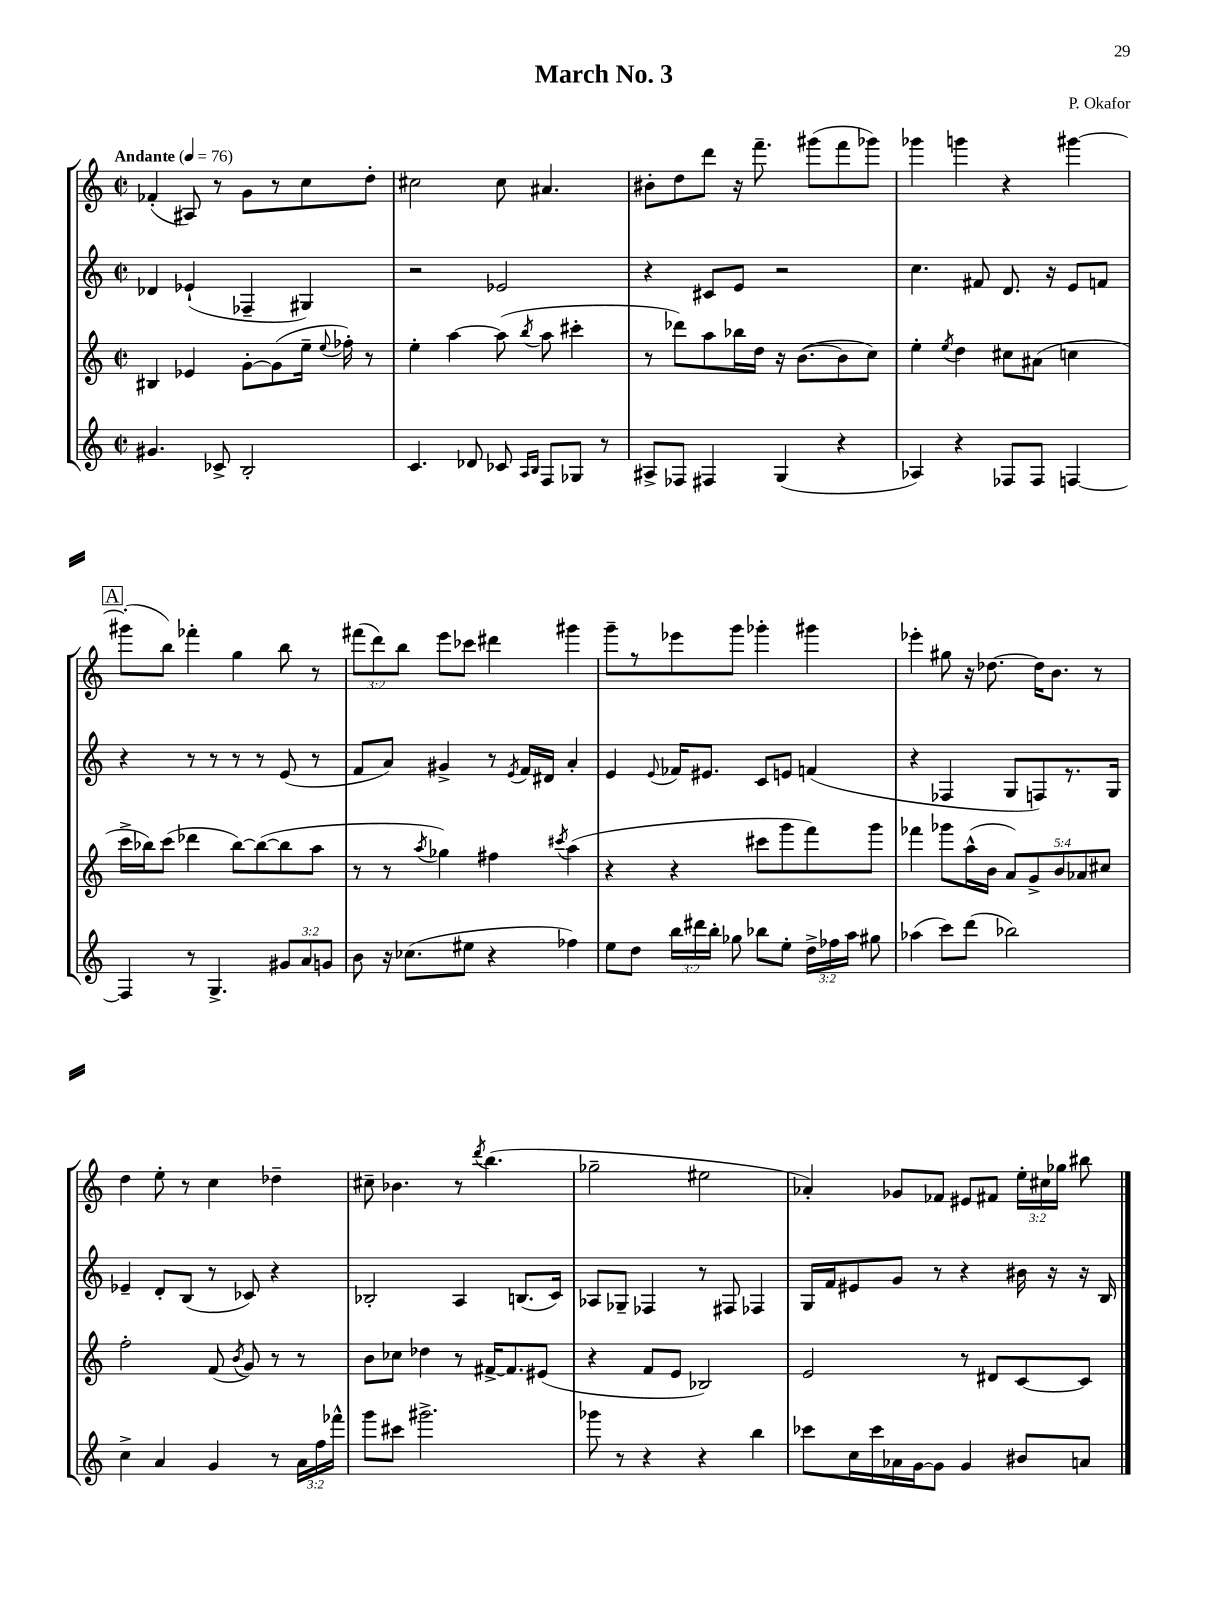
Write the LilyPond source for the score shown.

\header { title = "March No. 3" composer = "P. Okafor" }
<<
\new StaffGroup <<
\new Staff = "s0" {
    \clef treble \key c \major \defaultTimeSignature \time 2/2 \override Staff.TupletNumber.text = #tuplet-number::calc-fraction-text \tempo "Andante" 4 = 76
    \autoBeamOff fes'4-.( ais8) r8 g'8[ r8 c''8 d''8]-. |
    cis''2 cis''8 ais'4. |
    bis'8[-. d''8 d'''8] r16 f'''8.-- gis'''8[( f'''8 ges'''8]) |
    ges'''4 g'''4 r4 gis'''4~ |
    \mark \markup { \box "A" } gis'''8[-.( b''8]) fes'''4-. g''4 b''8 r8 |
    \tuplet 3/2 { fis'''8[( d'''8) b''8] } e'''8[ ces'''8] dis'''4 gis'''4 |
    g'''8[-- r8 ees'''8 g'''8] ges'''4-. gis'''4 |
    ees'''4-. gis''8 r16 des''8.~ des''16[ b'8.] r8 |
    d''4 e''8-. r8 c''4 des''4-- |
    cis''8-- bes'4. r8 \acciaccatura { d'''8 } b''4.( |
    ges''2-- eis''2 |
    aes'4-.) ges'8[ fes'8] eis'8[ fis'8] \tuplet 3/2 { e''16[-. cis''16 ges''16] } bis''8 \bar "|." |
}
\new Staff = "s1" {
    \clef treble \key c \major \defaultTimeSignature \time 2/2
    \autoBeamOff des'4 ees'4-!( fes4-- gis4) |
    r2 ees'2 |
    r4 cis'8[ e'8] r2 |
    c''4. fis'8 d'8. r16 e'8[ f'8] |
    \mark \markup { \box "A" } r4 r8 r8 r8 r8 e'8( r8 |
    f'8[ a'8]) gis'4-> r8 \acciaccatura { e'8 } f'16[ dis'16] a'4-. |
    e'4 \appoggiatura { e'8 } fes'16[ eis'8.] c'8[ e'8] f'4( |
    r4 fes4 g8[ f8) r8. g16] |
    ees'4-- d'8[-. b8]( r8 ces'8) r4 |
    bes2-. a4 b8.[( c'16]) |
    aes8[ ges8]-- fes4 r8 fis8 fes4 |
    g16[ f'16 eis'8 g'8] r8 r4 bis'16 r16 r16 b16 \bar "|." |
}
\new Staff = "s2" {
    \clef treble \key c \major \defaultTimeSignature \time 2/2 \override Staff.TupletNumber.text = #tuplet-number::calc-fraction-text
    \autoBeamOff bis4 ees'4 g'8[~-. g'8( e''16]-- \appoggiatura { e''8 } fes''16-.) r8 |
    e''4-. a''4~ a''8( \acciaccatura { b''8 } a''8 cis'''4-. |
    r8 des'''8[) a''8 bes''16 d''16] r16 b'8.[~( b'8 c''8]) |
    e''4-. \acciaccatura { e''8 } d''4 cis''8[ ais'8]( c''4 |
    \mark \markup { \box "A" } c'''16[-> bes''16) c'''8]( des'''4 bes''8[~) bes''8~( bes''8 a''8] |
    r8 r8 \acciaccatura { a''8 } ges''4) fis''4 \acciaccatura { cis'''8 } a''4( |
    r4 r4 cis'''8[ g'''8 f'''8) g'''8] |
    fes'''4 ges'''8[ a''16-^( b'16] \tuplet 5/4 { a'8[) g'8-> b'8 aes'8 cis''8] } |
    f''2-. f'8( \acciaccatura { b'8 } g'8) r8 r8 |
    b'8[ ces''8] des''4 r8 fis'16[~-> fis'8. eis'8]( |
    r4 f'8[ e'8] bes2) |
    e'2 r8 dis'8[ c'8~ c'8] \bar "|." |
}
\new Staff = "s3" {
    \clef treble \key c \major \defaultTimeSignature \time 2/2 \override Staff.TupletNumber.text = #tuplet-number::calc-fraction-text
    \autoBeamOff gis'4. ces'8-> b2-. |
    c'4. des'8 ces'8 \grace { a16[ b16] } f8[ ges8] r8 |
    ais8[-> fes8] fis4 g4( r4 |
    aes4) r4 fes8[ fes8] f4~ |
    \mark \markup { \box "A" } f4 r8 g4.-> \tuplet 3/2 { gis'8[ a'8 g'8] } |
    b'8 r16 ces''8.[( eis''8] r4 fes''4) |
    e''8[ d''8] \tuplet 3/2 { b''16[ dis'''16 b''16]-. } ges''8 bes''8[ e''8]-. \tuplet 3/2 { d''16[-> fes''16 a''16] } gis''8 |
    aes''4( c'''8[) d'''8]( bes''2) |
    c''4-> a'4 g'4 r8 \tuplet 3/2 { a'16[ f''16 fes'''16]-^ } |
    g'''8[ cis'''8] gis'''2.-> |
    ges'''8 r8 r4 r4 b''4 |
    ces'''8[ c''16 ces'''16 aes'16 g'16~ g'8] g'4 bis'8[ a'8] \bar "|." |
}
>>
>>
\layout { \context { \Score \remove "Bar_number_engraver" } }
